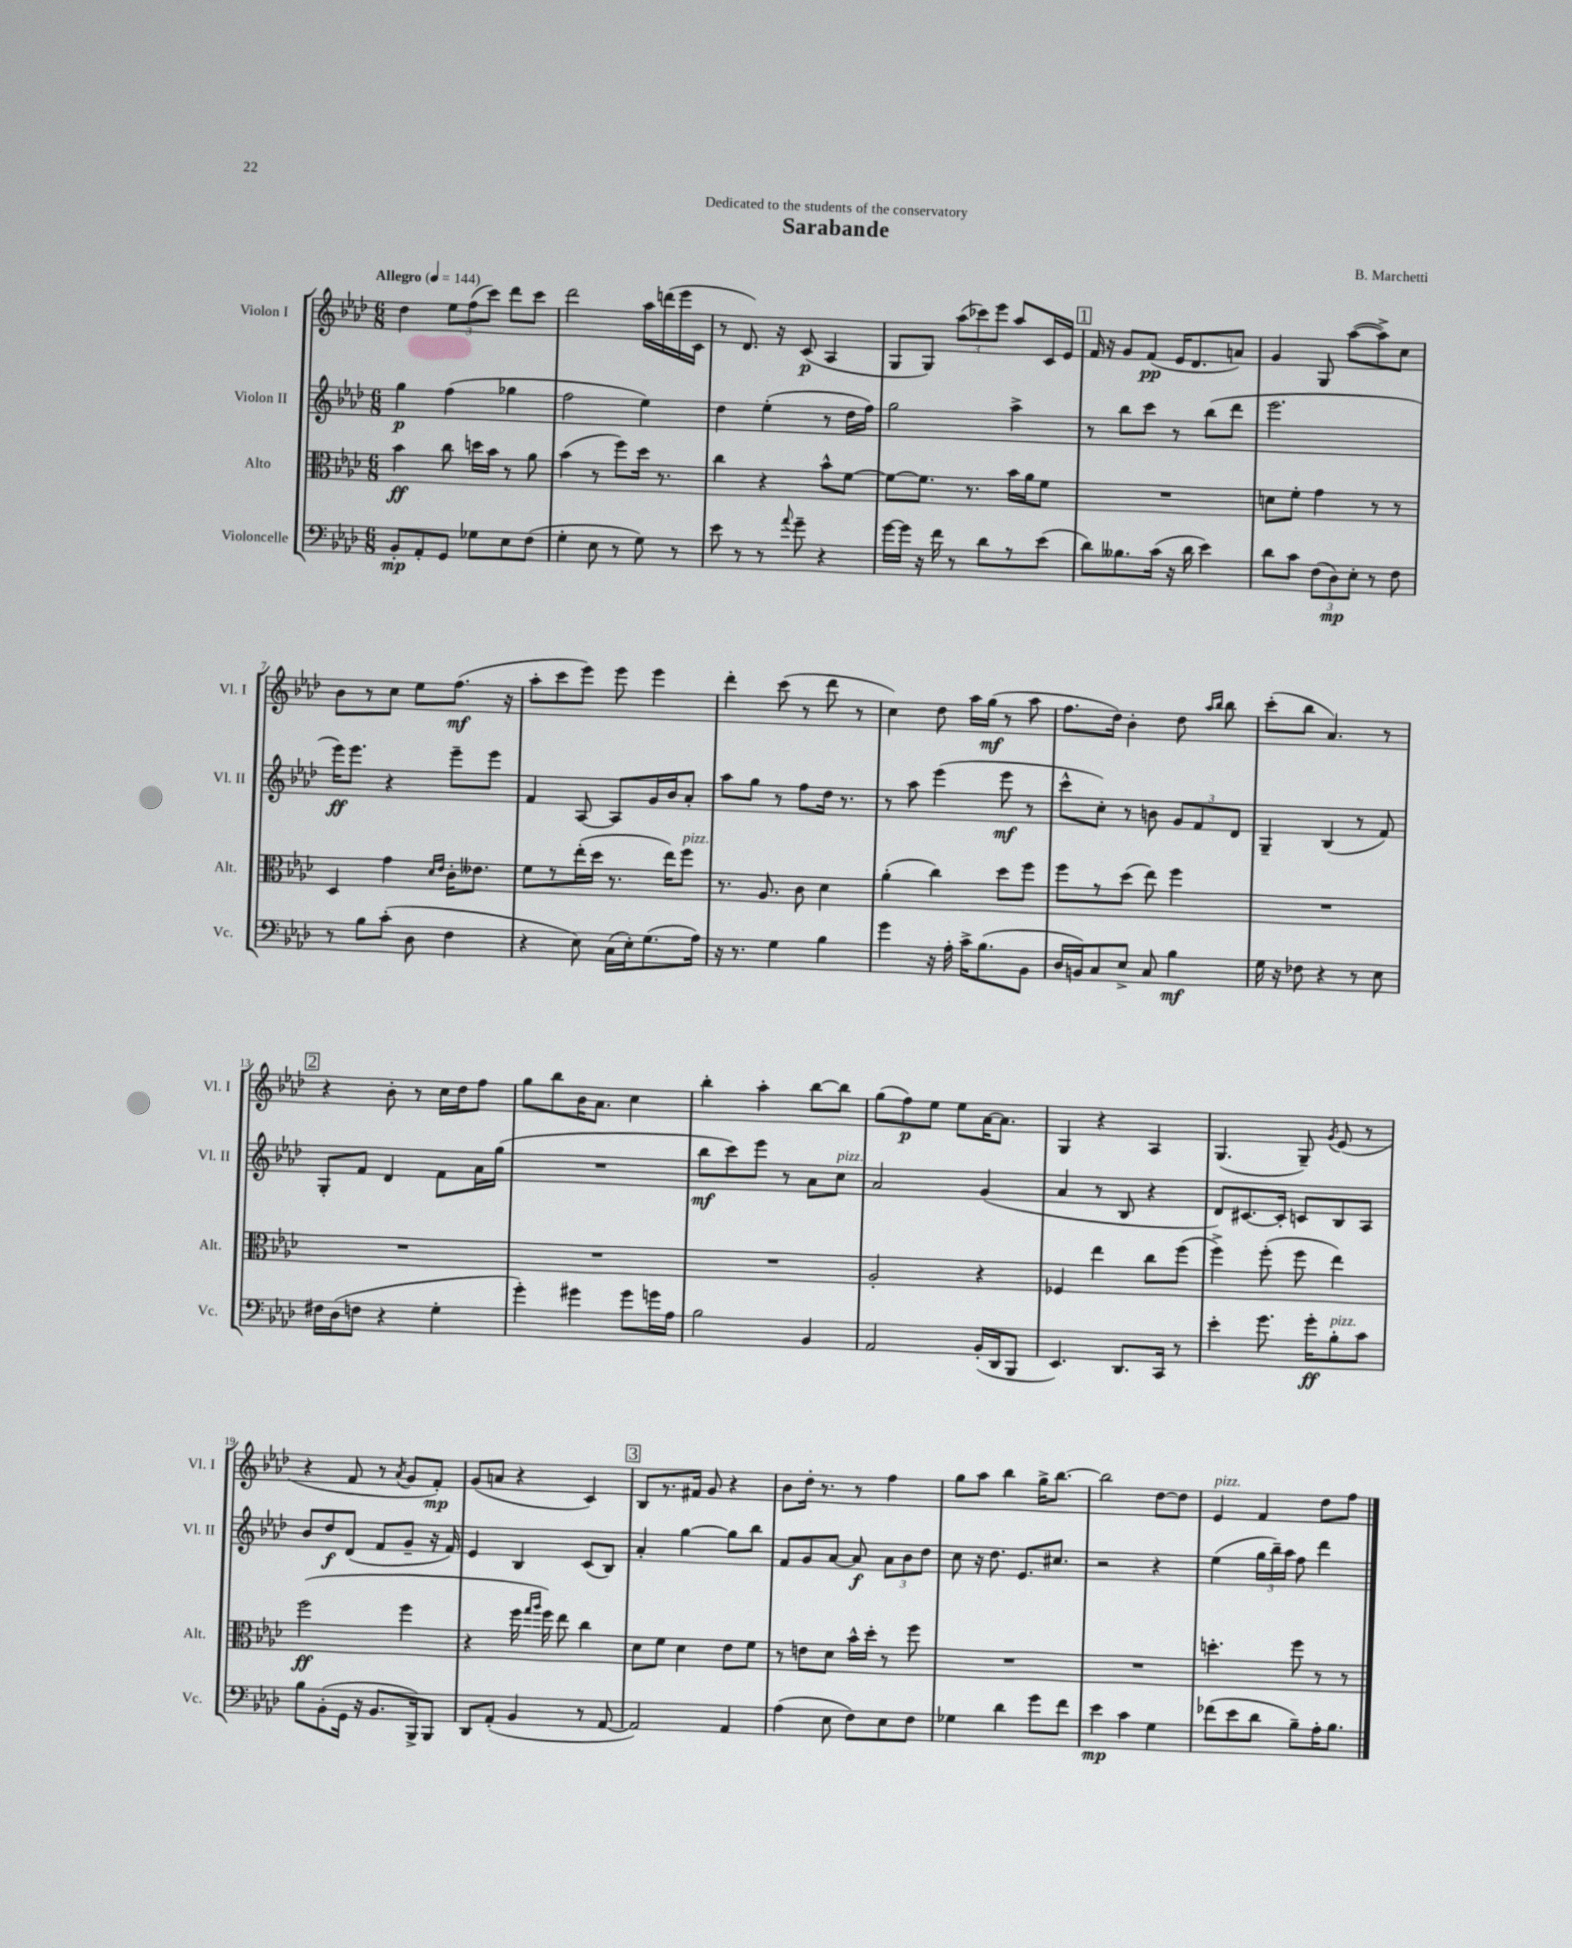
\header { title = "Sarabande" composer = "B. Marchetti" dedication = "Dedicated to the students of the conservatory" }
<<
\new StaffGroup <<
\new Staff = "s0" \with { instrumentName = "Violon I" shortInstrumentName = "Vl. I" } {
    \clef treble \key aes \major \numericTimeSignature \time 6/8 \tempo "Allegro" 4 = 144
    \autoBeamOff des''4 \tuplet 3/2 { ees''8[ f''8( c'''8]) } des'''8[ c'''8] |
    des'''2 aes''16[ d'''16( ees'''16 c'16] |
    r8 des'8.) r16 c'8\p( aes4 |
    g8[ g8]) \tuplet 3/2 { aes''8[( ces'''8) ees'''8] } aes''8[ c'16 ees'16] |
    \mark \markup { \box "1" } f'16 r16 g'8[ f'8]\pp( ees'16[ des'8. a'8]) |
    g'4 g8 aes''8[~( aes''8->) c''8] |
    bes'8[ r8 c''8] ees''8[ f''8.]\mf( r16 |
    aes''8[-. c'''8 ees'''8]) ees'''8 ees'''4 |
    des'''4-. c'''8( r8 des'''8 r8 |
    c''4) des''8 aes''16[ g''16]\mf( r8 aes''8 |
    f''8.[ des''16]) bes'4-. des''8 \grace { aes''16[ bes''16] } bes''8 |
    c'''8[-.( bes''8] aes'4.) r8 |
    \mark \markup { \box "2" } r4 bes'8-. r8 c''16[ des''16 f''8] |
    g''8[ bes''8 bes'16 aes'8.] c''4 |
    bes''4-. aes''4-. bes''8[~ bes''8] |
    g''8[( f''8\p) ees''8] ees''8[ aes'16~ aes'8.] |
    g4 r4 aes4 |
    g4.( g8--) \acciaccatura { g'8 } ees'8( r8 |
    r4 f'8 r8 \acciaccatura { aes'8 } g'8[ f'8]-.\mp) |
    g'8[( a'8] r4 c'4) |
    \mark \markup { \box "3" } bes8[ r8. fis'16] g'8 r4 |
    bes'8[ des''16]-. r8. r8 f''4 |
    g''8[ aes''8] bes''4 g''16[-> bes''8.]~ |
    bes''2 des''8[~ des''8] |
    ees'4^\markup { \italic "pizz." } f'4 des''8[ f''8] \bar "|." |
}
\new Staff = "s1" \with { instrumentName = "Violon II" shortInstrumentName = "Vl. II" } {
    \clef treble \key aes \major \numericTimeSignature \time 6/8
    \autoBeamOff g''4\p f''4( ges''4 |
    f''2 ees''4) |
    des''4 ees''4-.( r8 des''16[ f''16]) |
    g''2 aes''4-> |
    \mark \markup { \box "1" } r8 bes''8[ c'''8] r8 bes''8[( des'''8] |
    ees'''2. |
    ees'''16[\ff) ees'''8.] r4 ees'''8[-- ees'''8] |
    f'4 aes8~ aes8[ g'16 bes'16 aes'8]-. |
    aes''8[ g''8] r8 f''8[ des''16] r8. |
    r8 aes''8 ees'''4( ees'''8\mf r8 |
    c'''8[-^ c''8]-.) r8 b'8 \tuplet 3/2 { g'8[ f'8 des'8] } |
    g4-- bes4( r8 f'8) |
    \mark \markup { \box "2" } g8[-. f'8] des'4 f'8[ aes'16 g''16]( |
    R2. |
    bes''8[\mf c'''8) ees'''8] r8 aes'8[ c''8]^\markup { \italic "pizz." } |
    aes'2 g'4( |
    aes'4 r8 bes8 r4 |
    des'8[) cis'8.~ cis'16]-. c'8[ bes8 aes8] |
    bes'8[ des''8\f des'8]( f'8[ g'8]-- r16 f'16) |
    ees'4 bes4 c'8[( bes8]) |
    \mark \markup { \box "3" } aes'4-. g''4~ g''8[ bes''8] |
    f'8[ g'8 aes'8]~ aes'8\f \tuplet 3/2 { aes'8[ bes'8 des''8] } |
    c''8 r16 des''8. ees'8.[ cis''8.] |
    r2 r4 |
    ees''4( \tuplet 3/2 { g''16[ bes''16--) aes''16] } f''8 des'''4 \bar "|." |
}
\new Staff = "s2" \with { instrumentName = "Alto" shortInstrumentName = "Alt." } {
    \clef alto \key aes \major \numericTimeSignature \time 6/8
    \autoBeamOff bes'4\ff c''8 d''16[ bes'16] r8 aes'8 |
    bes'4( r8 f''8[) des''16] r8. |
    c''4 r4 bes'8[-^ f'8]~ |
    f'8[~ f'8.] r8. bes'16[ aes'16 f'8] |
    \mark \markup { \box "1" } R2. |
    d'8[ f'8]-. g'4 r8 r8 |
    des4 g'4 \grace { des'16[ ees'16] } c'16[-. eeses'8.] |
    f'8[ r8 ees''16-.( des''16] r8. ees''16[) f''8]^\markup { \italic "pizz." } |
    r8. aes8. c'8 des'4 |
    aes'4-.( c''4) des''8[ f''8] |
    f''8[ r8 des''8]( ees''8) f''4 |
    R2. |
    \mark \markup { \box "2" } R2. |
    R2. |
    R2. |
    aes2-. r4 |
    fes4 ees''4 c''8[ f''8]( |
    f''4->) f''8-.( f''8 ees''4) |
    f''2\ff( f''4 |
    r4 f''16 \grace { g''16[ aes''16] } f''16) ees''8 c''4 |
    \mark \markup { \box "3" } des'8[ f'8] des'4 ees'8[ f'8] |
    r8 e'8[ des'8] bes'16[-^ des''16]-. r8 f''8 |
    R2. |
    R2. |
    d''4.-. f''8 r8 r8 \bar "|." |
}
\new Staff = "s3" \with { instrumentName = "Violoncelle" shortInstrumentName = "Vc." } {
    \clef bass \key aes \major \numericTimeSignature \time 6/8
    \autoBeamOff bes,8[-.\mp aes,8-. g,8] ges8[ ees8 f8]( |
    g4-. ees8 r8 g8) r8 |
    ees'8 r8 r8 \appoggiatura { aes'8 } g'8-- r4 |
    g'16[~ g'16] r16 f'16 r8 des'8[ r8 ees'8]( |
    \mark \markup { \box "1" } des'8[) beses8. c'16]( r16 des'16 ees'4) |
    des'8[ c'8] \tuplet 3/2 { f8[( des8\mp) ees8]-. } r8 f8 |
    r8 bes8[ c'8]-.( des8 f4 |
    r4 ees8) c16[( ees16-.) g8.( aes16]) |
    r16 r8. g4 bes4 |
    g'4 r16 aes16-. c'16[-> bes8.( bes,8] |
    des16[ b,16) c8 ees8]-> c8 bes4\mf |
    g16 r16 fes8 r4 r8 ees8 |
    \mark \markup { \box "2" } fis16[ des16( f8] r4 g4-. |
    g'4-.) gis'4 gis'8[ g'16 aes16] |
    bes2 bes,4 |
    aes,2 bes,16[-.( des,16 bes,,8] |
    ees,4.) des,8.[ c,16] r8 |
    ees'4-. g'8. g'16[-.\ff bes8-.^\markup { \italic "pizz." } c'8] |
    bes8[ bes,8-.( g,16] r16 bes,8.[ bes,,16->) bes,,8] |
    des,8[ aes,8]-.( bes,4 r8 aes,8~ |
    \mark \markup { \box "3" } aes,2) aes,4 |
    aes4( ees8 f8[) ees8 f8] |
    ges4 des'4 g'8[ f'8] |
    ees'4\mp c'4 g4 |
    fes'8[( ees'8 des'8] bes8[--) aes16-. bes8.] \bar "|." |
}
>>
>>
